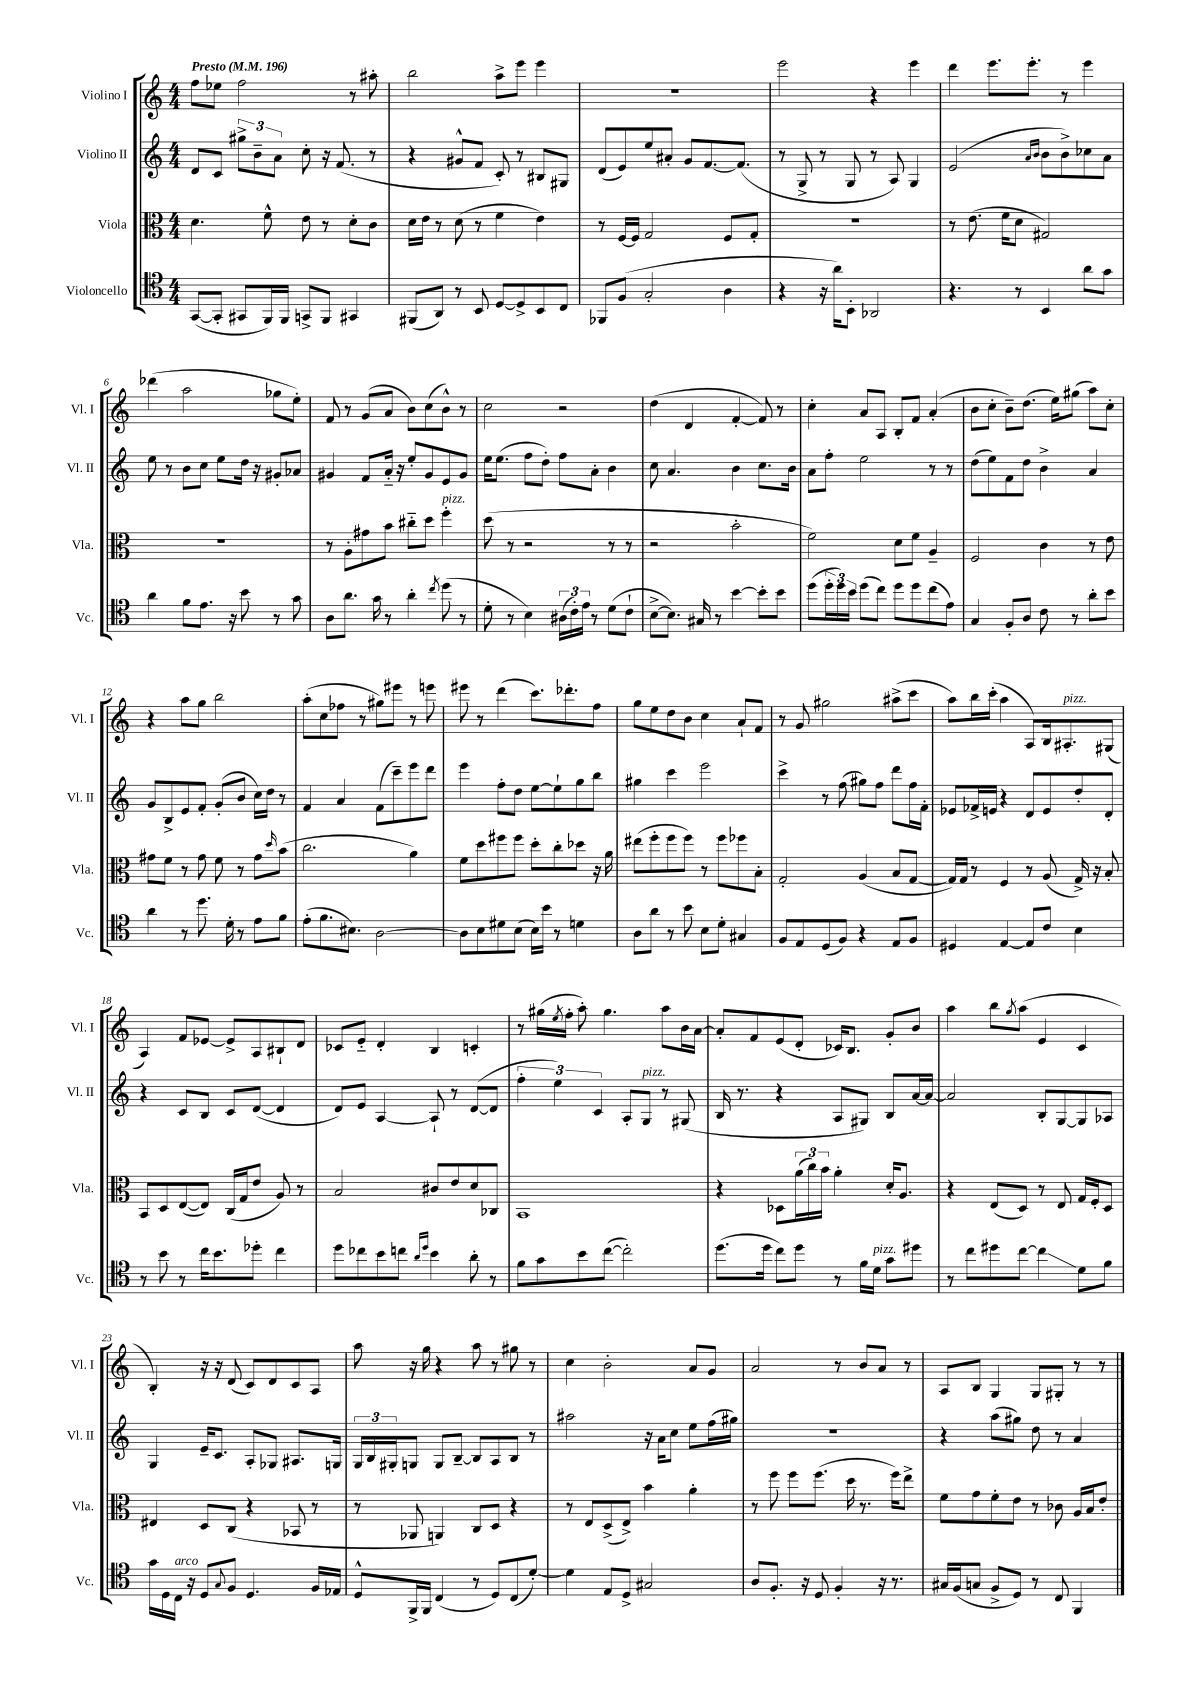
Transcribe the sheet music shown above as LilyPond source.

<<
\new StaffGroup <<
\new Staff = "s0" \with { instrumentName = "Violino I" shortInstrumentName = "Vl. I" } {
    \clef treble \key c \major \numericTimeSignature \time 4/4 \tempo "Presto" 4 = 196
    f''8 ees''8 f''2 r8 ais''8-. |
    b''2 a''8-> e'''8 e'''4 |
    R1 |
    e'''2 r4 e'''4 |
    d'''4 e'''8. e'''8.-. r8 e'''4 |
    des'''4( a''2 ges''8 e''8-.) |
    f'8 r8 g'8( a'8 b'8) c''8( b'8-^) r8 |
    c''2 r2 |
    d''4( d'4 f'4~-. f'8) r8 |
    c''4-. a'8 a8 b8-. f'8 a'4-.( |
    b'8 c''8-. b'8--) d''8.( e''16) gis''8( a''8) c''8-. |
    r4 a''8 g''8 b''2 |
    a''8-.( c''8 fes''8 r8 gis''8) eis'''8 r8 e'''8 |
    eis'''8 r8 d'''4( c'''8.) des'''8.-. f''8 |
    g''8 e''8 d''8 b'8 c''4 a'8-! f'8 |
    r8 g'8 gis''2 ais''8->( c'''8 |
    a''8) b''16 c'''16-.( a''4 a8) b16 ais8.-.^\markup { \italic "pizz." } gis8( |
    a4) f'8 ees'8~ ees'8-> a8 bis8-! d'8 |
    ces'8 e'8-_ d'4-. b4 c'4-. |
    r8 gis''16( \acciaccatura { e''8 } f''16-. a''8-.) gis''4. a''8 b'16 a'16~ |
    a'8-. f'8 e'8( d'8-. ces'16) b8. g'8-. b'8 |
    a''4 b''8 \acciaccatura { g''8 } a''8( e'4 c'4 |
    b4-.) r16 r16 d'8( c'8) d'8 c'8 a8 |
    a''8 r16 g''16 r4 a''8 r8 gis''8 r8 |
    c''4 b'2-. a'8 g'8 |
    a'2 r8 b'8 a'8 r8 |
    a8 b8 g4 g8 gis8-. r8 r8 \bar "|." |
}
\new Staff = "s1" \with { instrumentName = "Violino II" shortInstrumentName = "Vl. II" } {
    \clef treble \key c \major \numericTimeSignature \time 4/4
    d'8 c'8 \tuplet 3/2 { gis''8-> b'8-- a'8 } c''8-. r16 f'8.( r8 |
    r4 gis'8-^ f'8 c'8-.) r8 bis8 gis8 |
    d'8( e'8) e''8 ais'8-. g'8 f'8.~ f'8.( |
    r8 g8-> r8 g8 r8 a8) g4 |
    e'2( \grace { a'16 b'16 } b'8 b'8->) ces''8 a'8 |
    e''8 r8 b'8 c''8 e''8 d''16 r16 gis'8-. aes'8 |
    gis'4 f'8 a'16-_ r16 e''8-. gis'8 e'8 gis'8 |
    e''16 e''8.( f''8 d''8-.) f''8 a'8-. b'4 |
    c''8 a'4. b'4 c''8. b'16 |
    a'8 f''8-. e''2 r8 r8 |
    d''8( e''8) f'8 d''8 b'4-> a'4 |
    g'8 b8-> e'8 f'8-. g'8-.( b'8 c''16) d''16 r8 |
    f'4 a'4 f'8( c'''8--) e'''8 d'''8 |
    e'''4 f''8-. d''8 e''8~ e''8-! g''8 b''8 |
    gis''4 c'''4 e'''2 |
    c'''4-> r8 f''8( gis''8) f''8 d'''8 f''16 f'16-. |
    ees'8 fes'16-> e'16 r4 d'8 e'8 d''8-. d'8-. |
    r4 c'8 b8 c'8 d'8~( d'4 |
    d'8) e'8 a4~ a8-! r8 d'8~( d'8 |
    \tuplet 3/2 { f''4-. e''4) c'4 } a8-. g8^\markup { \italic "pizz." } r8 gis8( |
    b16 r8. r4 a8 gis8) b8 a'16~ a'16~ |
    a'2 b8-. g8~ g8 aes8 |
    g4 e'16-- c'8. a8-. ges8 ais8. g16 |
    \tuplet 3/2 { g16 b16 gis16-. } g8 g8 b8~-- b8 a8 b8 r8 |
    ais''2 r16 a'16 c''8 e''8 f''16( gis''16) |
    R1 |
    r4 a''8( gis''8) d''8 r8 a'4 \bar "|." |
}
\new Staff = "s2" \with { instrumentName = "Viola" shortInstrumentName = "Vla." } {
    \clef alto \key c \major \numericTimeSignature \time 4/4
    d'4. f'8-^ e'8 r8 d'8-. c'8 |
    d'16 e'16 r8 d'8( r8 f'4 e'4) |
    r8 f16~ f16 g2 f8 g8-. |
    R1 |
    r8 e'8.( f'16 d'8 gis2) |
    R1 |
    r8 a8-. gis'8 b'8 cis''8-_ d''8 f''4-.^\markup { \italic "pizz." } |
    d''8( r8 r2 r8 r8 |
    r2 b'2-. |
    f'2) d'8 f'8 a4-- |
    f2 c'4 r8 e'8 |
    gis'8 f'8 r8 gis'8 f'8 r8 gis'8 \grace { d''16 } b'8( |
    c''2. a'4) |
    f'8 d''8 fis''8 fis''8 d''8-. c''8-. des''8 r16 a'16 |
    eis''8( f''8-. f''8 f''8) r8 f''8 fes''8 b8-. |
    g2-. a4( b8 g8~ |
    g16) g16 r8 f4 r8 a8( g16->) r16 b8-. |
    b,8 d8 e8~( e8) c16( g16 e'8 a8) r8 |
    b2 cis'8 e'8 d'8 ces8 |
    b,1 |
    r4 des8 \tuplet 3/2 { a'16( c''16) b'16 } a'4-. d'16-. a8. |
    r4 e8( d8) r8 e8 g16 f16-. d8 |
    eis4 d8 c8( r4 bes,8 r8 |
    r8 aes,8 a,4) c8 d8 r4 |
    r8 e8 d8->( e8->) b'4 a'4-. |
    r8 f''8 f''8 f''8.( d''16 r8. f''16) e''8-> |
    f'8 g'8 f'8-. e'8 r8 ces'8 a16 b16 e'8-. \bar "|." |
}
\new Staff = "s3" \with { instrumentName = "Violoncello" shortInstrumentName = "Vc." } {
    \clef tenor \key c \major \numericTimeSignature \time 4/4
    g,8~( g,8-. gis,8 f,16) f,16 g,8-> f,8 gis,4 |
    fis,8( a,8) r8 b,8 d8~ d8-> b,8 c8 |
    fes,8 f8( g2-. a4 |
    r4 r16 a'16) b,8-. aes,2 |
    r4. r8 b,4 a'8 g'8 |
    a'4 f'8 e'8. r16 b'8 r8 g'8 |
    a8 a'8. g'16 r8 a'4-. \acciaccatura { c''8 } d''8( r8 |
    d'8-. r8 b4) \tuplet 3/2 { ais16( c'16-.) e'16 } r8 d'8( c'8-! |
    b8~-> b8.) gis16 r8 b'4~ b'8-. b'8 |
    d''8( \tuplet 3/2 { d''16-. d''16) b'16 } d''8( c''8) d''8 d''8 c''8( e'8) |
    g4 f8-. a8 c'8 r8 a'8-. b'8 |
    a'4 r8 d''8. d'16-. r8 e'8 f'8 |
    e'8-.( f'8. bis8.) a2~ |
    a8 b8 dis'8 b8( b16) b'16 r8 d'4 |
    a8 a'8 r8 b'8 b8 d'8-. gis4 |
    f8 e8 d8( f8) r4 e8 f8 |
    dis4 e4~ e8 c'8 b4 |
    r8 b'8 r8 c''16 b'8. des''8-. c''4 |
    d''8 ces''8 b'8 c''8 \grace { a'16 d''16 } b'4 a'8-. r8 |
    f'8 g'8 b'8 c''8~( c''2-.) |
    d''8.( d''16 c''8) d''8 r8 f'16 d'16^\markup { \italic "pizz." } g'8 dis''8 |
    r8 c''8 dis''8 c''8~ c''4\glissando d'8 f'8 |
    g'16 d16 c16^\markup { \italic "arco" } r16 d8 \appoggiatura { g8 } f8 d4. f16 ees16 |
    d8-^ f,16-> f,16 c4( r8 d8) c8( d'8~-.) |
    d'4 e8 d8-> gis2 |
    a8 f8.-. r16 d8 f4-. r16 r8. |
    gis16 f16( g8 f8-> d8) r8 c8 f,4 \bar "|." |
}
>>
>>
